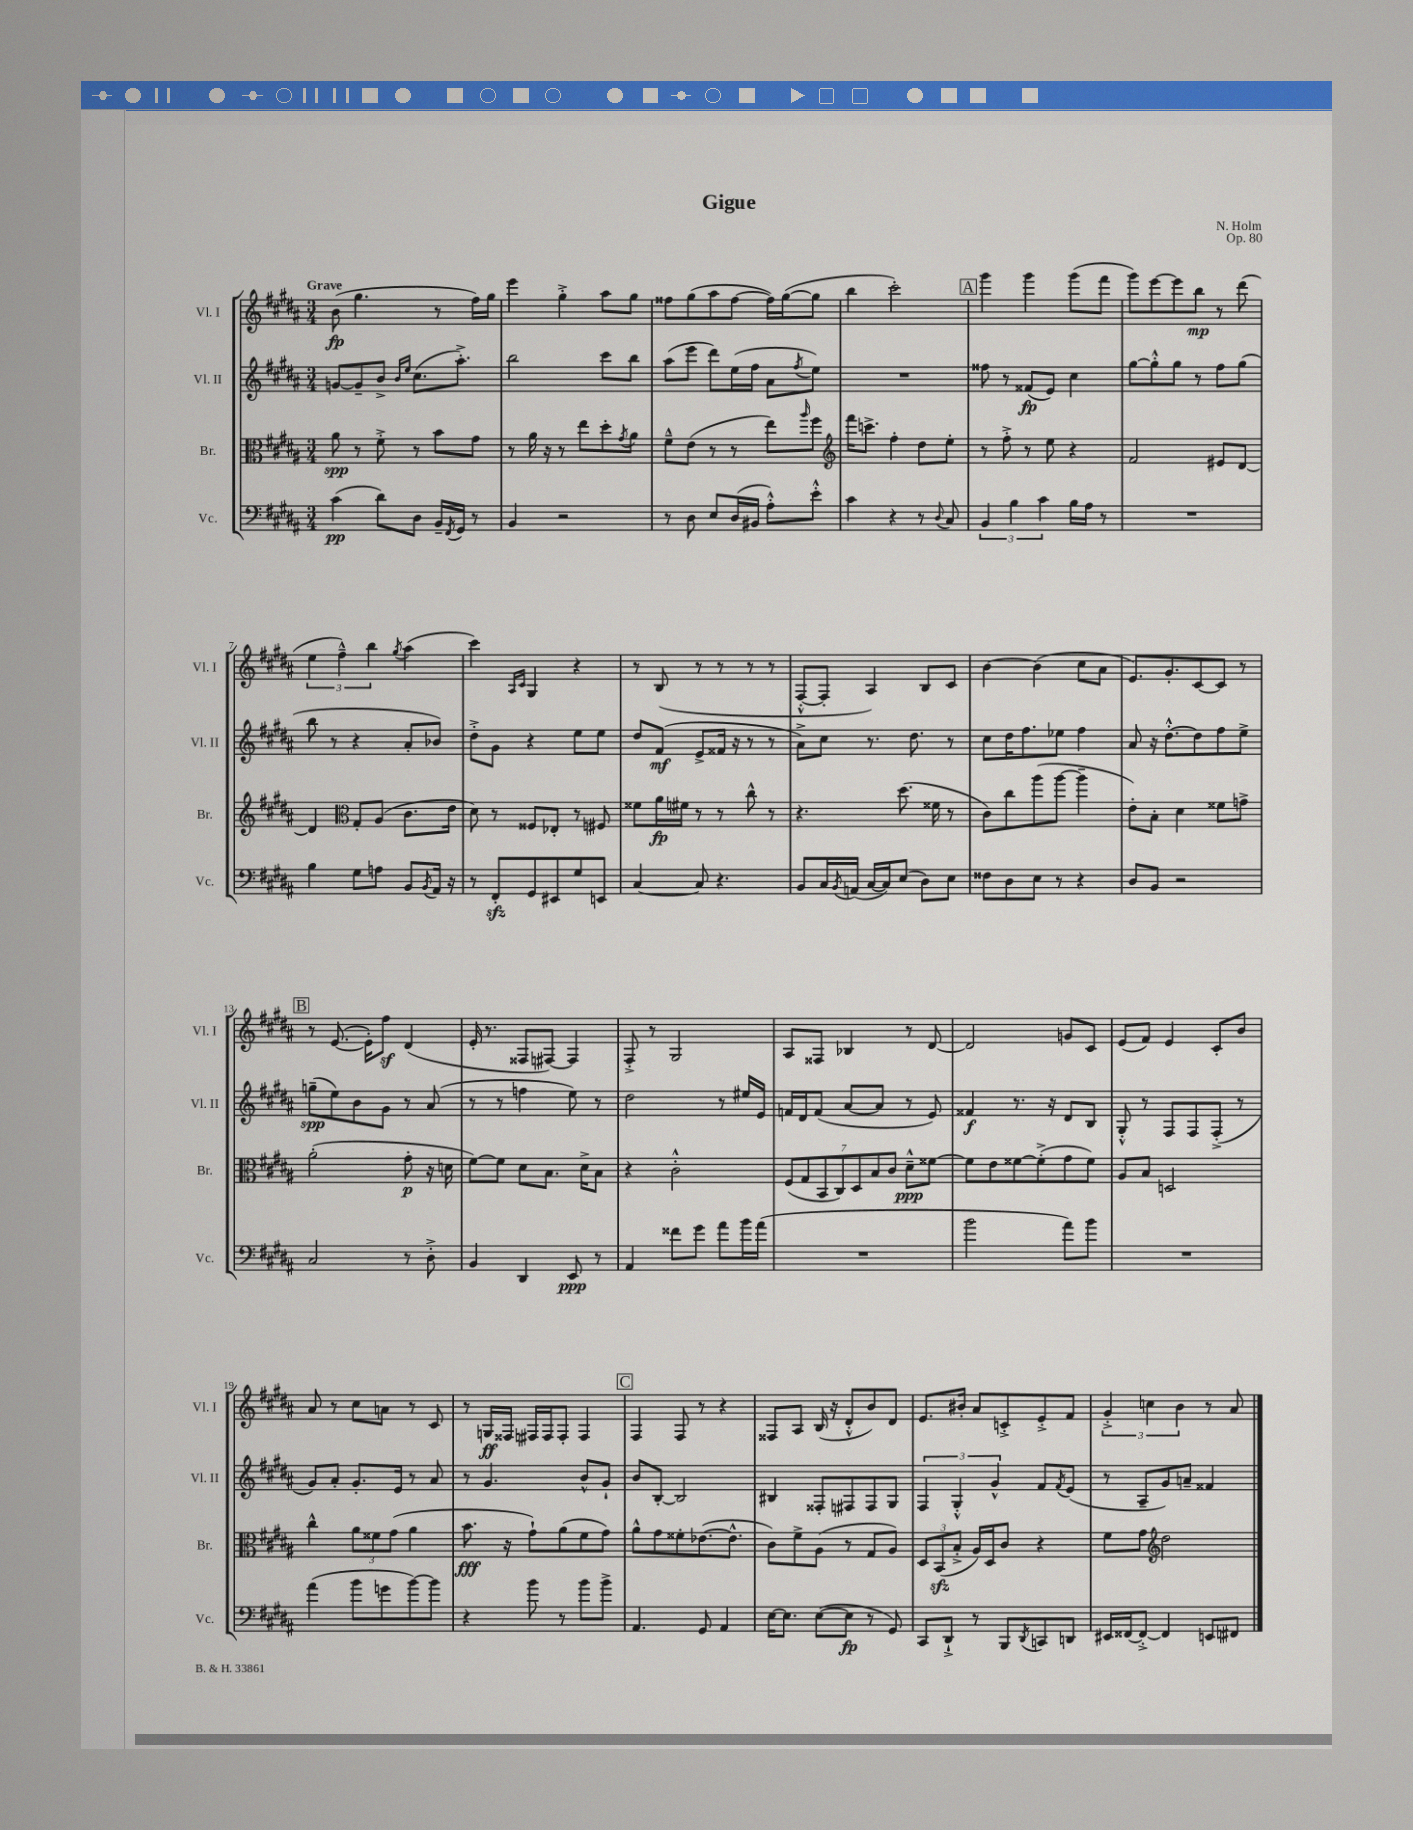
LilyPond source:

\header { title = "Gigue" composer = "N. Holm" opus = "Op. 80" }
<<
\new StaffGroup <<
\new Staff = "s0" \with { instrumentName = "Vl. I" shortInstrumentName = "Vl. I" } {
    \clef treble \key b \major \numericTimeSignature \time 3/4 \tempo "Grave"
    b'8\fp( gis''4. r8 fis''16) gis''16 |
    e'''4 gis''4-.-> ais''8 gis''8 |
    fisis''8 gis''8( ais''8 fisis''8~ fisis''16) gis''16~( gis''8 |
    b''4 cis'''2-.) |
    \mark \markup { \box "A" } gis'''4 gis'''4 gis'''8( fis'''8 |
    gis'''8) e'''8~ e'''8 b''8\mp r8 dis'''8( |
    \tuplet 3/2 { e''4 fis''4---^) b''4 } \acciaccatura { gis''8 } ais''4( |
    cis'''4) \grace { ais16 cis'16 } gis4 r4 |
    r8 b8( r8 r8 r8 r8 |
    fis8~-.-^ fis8-. ais4) b8 cis'8 |
    b'4~ b'4( cis''8 ais'8 |
    e'8.) gis'8.-. cis'8~ cis'8 r8 |
    \mark \markup { \box "B" } r8 e'8.~( e'16-.) fis''8\sf dis'4( |
    e'16-. r8. fisis8 fis8~) fis4 |
    fis8-.-> r8 gis2 |
    ais8 fisis8 bes4 r8 dis'8~ |
    dis'2 g'8 cis'8 |
    e'8( fis'8) e'4 cis'8-. b'8 |
    ais'8 r8 cis''8 a'8 r8 cis'8 |
    r8 g16\ff fisis16 fis16 fis16 fis8-. fis4 |
    \mark \markup { \box "C" } fis4 fis8 r8 r4 |
    fisis8 ais8 b16( r16 dis'8-.-^ b'8) dis'8 |
    e'8. bis'16-. ais'8 c'8-.-> e'8-.-> fis'8 |
    \tuplet 3/2 { gis'4-.-> c''4 b'4 } r8 ais'8 \bar "|." |
}
\new Staff = "s1" \with { instrumentName = "Vl. II" shortInstrumentName = "Vl. II" } {
    \clef treble \key b \major \numericTimeSignature \time 3/4
    g'8~ g'8-- b'8-> \grace { b'16 e''16 } cis''8.( ais''8.-.->) |
    b''2 cis'''8 b''8 |
    ais''8( e'''8 dis'''8) e''16( fis''16 ais'8 \acciaccatura { fis''8 } e''8) |
    R2. |
    \mark \markup { \box "A" } fisis''8 r8 fisis'8\fp( e'8) cis''4 |
    gis''8~ gis''8-.-^ gis''8 r8 fis''8 gis''8( |
    b''8 r8 r4 ais'8-. bes'8) |
    dis''8-.-> gis'8 r4 e''8 e''8 |
    dis''8 fis'8\mf( e'8-> fisis'16 r16 r8 r8 |
    ais'8->) cis''8 r8. dis''8. r8 |
    cis''8 dis''16 fis''8. ees''8 fis''4 |
    ais'8 r16 dis''8.~-.-^ dis''8 fis''8 e''8-> |
    \mark \markup { \box "B" } g''8--\spp( e''8) b'8 gis'8 r8 ais'8( |
    r8 r8 f''4 e''8) r8 |
    dis''2 r8 eis''16 e'16 |
    f'16 dis'16 f'8( ais'8~ ais'8 r8 e'8) |
    fisis'4\f r8. r16 dis'8 b8 |
    gis8-.-^ r8 fis8 fis8 fis8-.->( r8 |
    gis'8) ais'8-. gis'8.-. e'16 r8 ais'8 |
    r8 gis'4. b'8-^ gis'8-! |
    \mark \markup { \box "C" } b'8 b8~-. b2 |
    bis4 fisis8-. fis8 fis8 gis8 |
    \tuplet 3/2 { fis4 gis4-.-^ gis'4-^ } fis'8 \acciaccatura { fis'8 } e'8( |
    r8 ais8-- gis'8) a'8-- fisis'4 \bar "|." |
}
\new Staff = "s2" \with { instrumentName = "Br." shortInstrumentName = "Br." } {
    \clef alto \key b \major \numericTimeSignature \time 3/4
    ais'8\spp r8 fis'8-.-> r8 b'8 gis'8 |
    r8 ais'16 r16 r8 e''8 dis''8-. \acciaccatura { gis'8 } ais'8 |
    fis'8---^ e'8( r8 r8 e''8) \grace { ais''16 } fis''8 |
    \clef treble fis'''16 c'''8.-> fis''4-. dis''8 e''8-. |
    \mark \markup { \box "A" } r8 fis''8-.-> r8 e''8 r4 |
    fis'2 eis'8 dis'8~ |
    dis'4 \clef alto gis8-. ais8( cis'8. e'16 |
    dis'8) r8 fisis8 ees8-. r8 fis8 |
    fisis'8 ais'16\fp fis'16 r8 r8 cis''8-^ r8 |
    r4. dis''8.( fisis'16 r8 |
    cis'8) cis''8 ais''8( ais''8~ ais''4-- |
    e'8-.) b8-. dis'4 fisis'8 g'8-> |
    \mark \markup { \box "B" } ais'2-.( gis'8-.\p r16 d'16 |
    fis'8~) fis'8 dis'8 b8. dis'16-> b8 |
    r4 cis'2-.-^ |
    \tuplet 7/4 { fis8( gis8 b,8 cis8) dis8 b8 cis'8 } dis'8---^\ppp fisis'8~ |
    fisis'8 e'8 fisis'8~ fisis'8-.->( gis'8 fisis'8) |
    ais8 b8 d2 |
    cis''4-^ \tuplet 3/2 { ais'8 fisis'8 gis'8( } ais'4 |
    b'8.\fff r16 gis'8-!) ais'8( fis'8 gis'8) |
    \mark \markup { \box "C" } ais'8-^ gis'8 fisis'8-. ees'8.~( ees'8.-^ |
    cis'8) fis'8-> ais8( r8 gis8 ais8) |
    \tuplet 3/2 { dis8 b,8\sfz( b8-.-> } ais16) dis16 cis'8 r4 |
    fis'8 gis'8 \clef treble dis''2 \bar "|." |
}
\new Staff = "s3" \with { instrumentName = "Vc." shortInstrumentName = "Vc." } {
    \clef bass \key b \major \numericTimeSignature \time 3/4
    cis'4\pp( dis'8) dis8 b,16-- \acciaccatura { fis,8 } gis,16 r8 |
    b,4 r2 |
    r8 dis8 e8 dis16( bis,16 ais8-.-^) e'8-.-^ |
    cis'4 r4 r8 \appoggiatura { dis8 } cis8 |
    \mark \markup { \box "A" } \tuplet 3/2 { b,4 b4 cis'4 } b16 ais16 r8 |
    R2. |
    b4 gis8 a8 b,8 \acciaccatura { b,8 } ais,16 r16 |
    r8 fis,8-.\sfz gis,8 eis,8 gis8 e,8 |
    cis4~ cis8 r4. |
    b,8 cis16 \acciaccatura { b,8 } a,16( cis16~ cis16) e8( dis8) e8 |
    fisis8 dis8 e8 r8 r4 |
    dis8 b,8 r2 |
    \mark \markup { \box "B" } cis2 r8 dis8-.-> |
    b,4 dis,4 e,8\ppp r8 |
    ais,4 fisis'8 gis'8 ais'8 b'16 ais'16( |
    R2. |
    b'2 ais'8) b'8 |
    R2. |
    ais'4( b'8 g'8 b'8~) b'8 |
    r4 b'8 r8 b'8 b'8-> |
    \mark \markup { \box "C" } ais,4. gis,8 ais,4 |
    e16~ e8. e8~( e8\fp r8 gis,8) |
    cis,8 dis,8-!-> r8 b,,8 \acciaccatura { dis,8 } c,8 d,8 |
    eis,16 fisis,16~ fisis,8~-.-> fisis,4 e,8 fis,8 \bar "|." |
}
>>
>>
